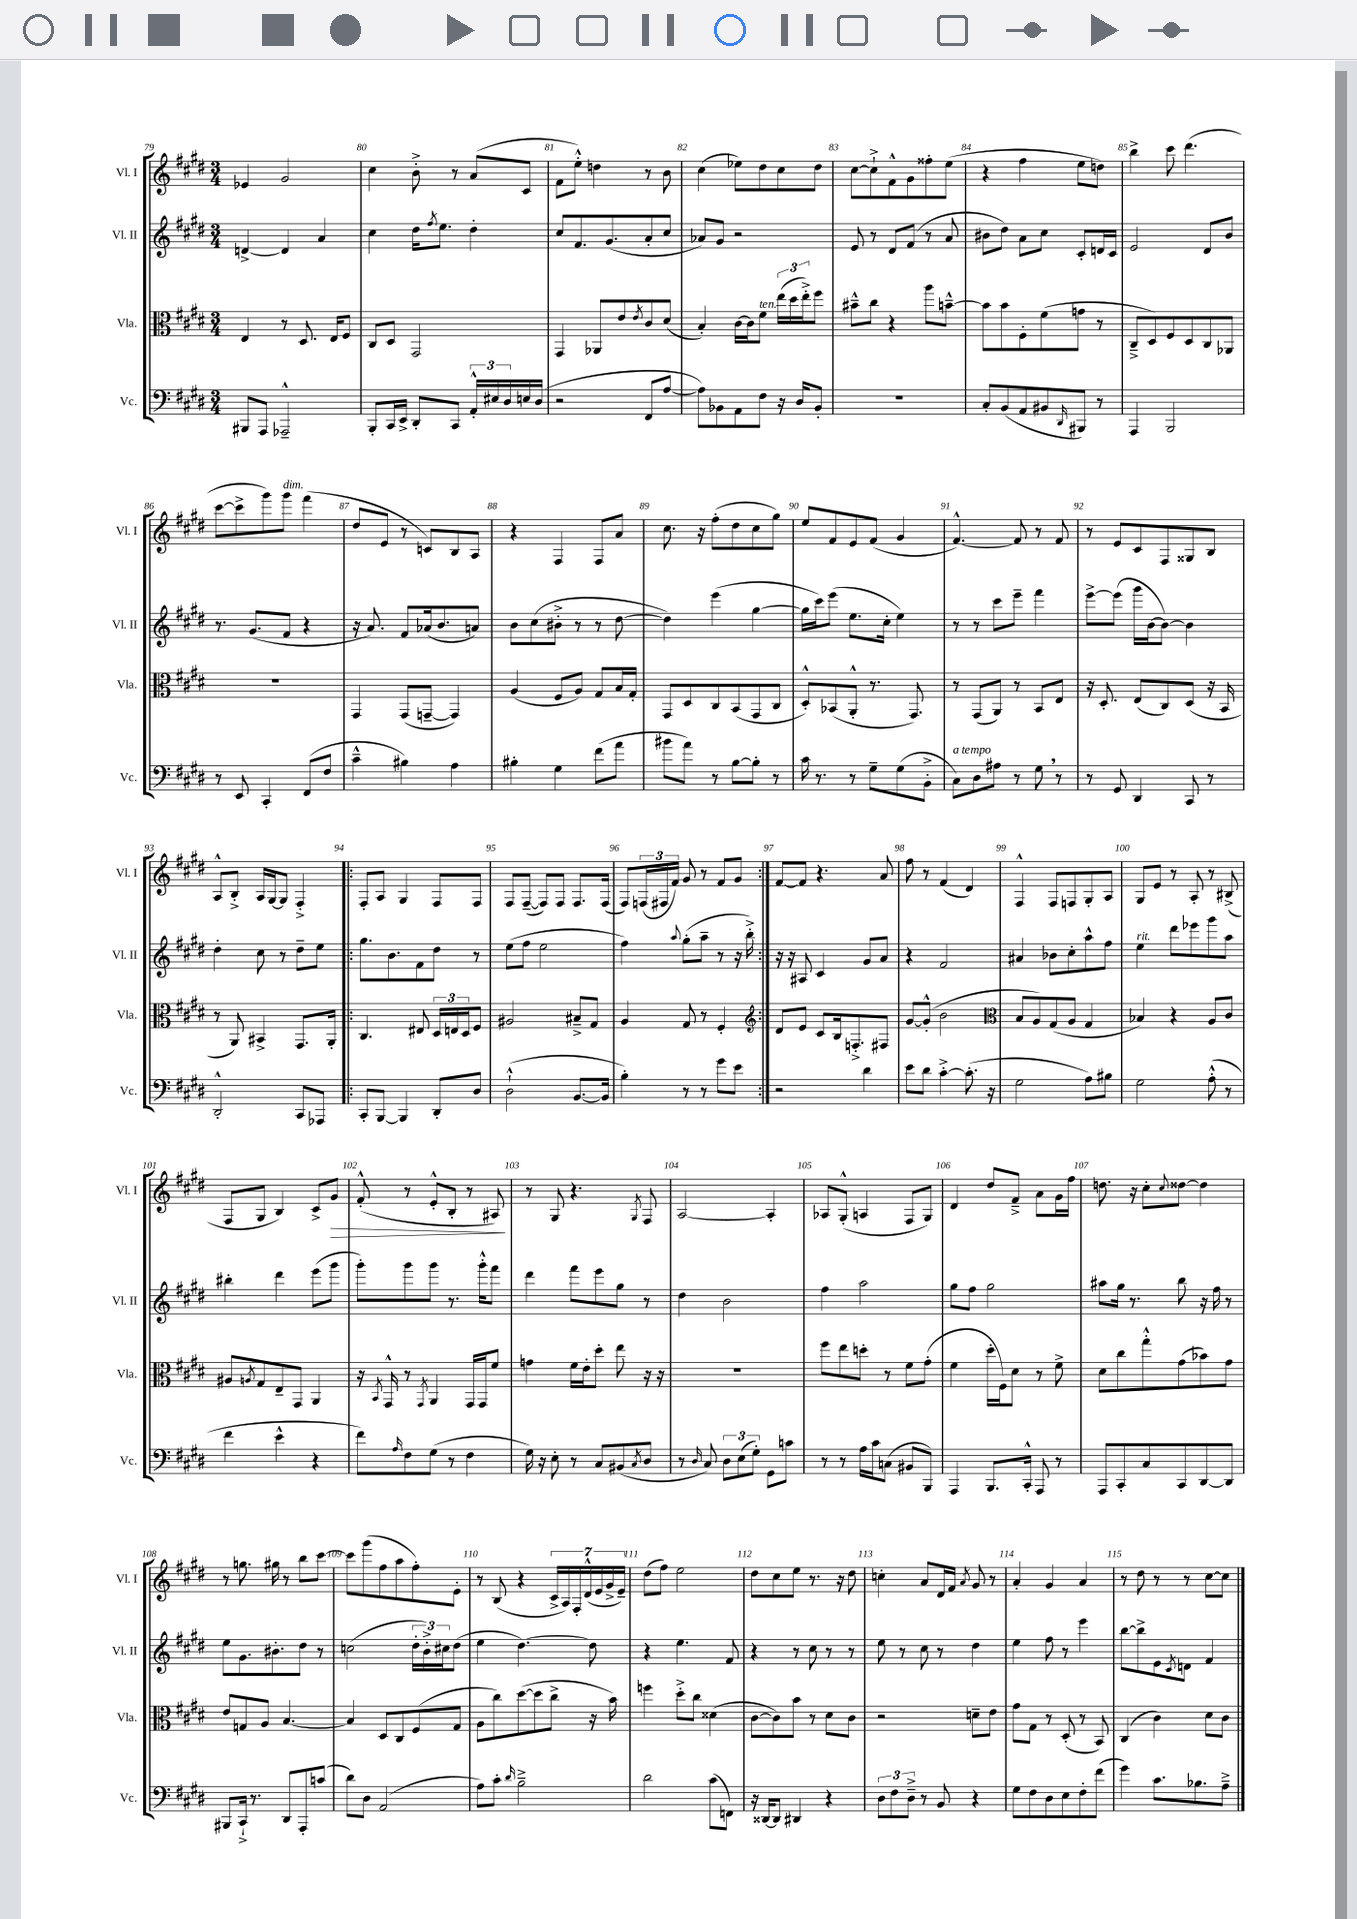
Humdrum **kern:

**kern	**kern	**kern	**kern
*staff4	*staff3	*staff2	*staff1
*clefF4	*clefC3	*clefG2	*clefG2
*k[f#c#g#d#]	*k[f#c#g#d#]	*k[f#c#g#d#]	*k[f#c#g#d#]
*M3/4	*M3/4	*M3/4	*M3/4
8BBB#/L	4E/	[4d^/	4e-/
8AAA/J	.	.	.
2AAA-~^^/	8r	4d/]	2g#/
.	8.D#/	.	.
.	.	4a/	.
.	16E/LK	.	.
.	8F#/J	.	.
=	=	=	=
8BBB'/L	8C#/L	4cc#\	4cc#\
16CC#/L	8D#/J	.	.
16EE^/JJ	.	.	.
8DD#'/L	2GG#/	16dd#\LK	8b'^\
.	.	8qff#/	.
.	.	8.ee\J	.
8CC#/J	.	.	8r
24AA'^^/LL	.	4dd#'\	(8a/L
24E#/	.	.	.
24D#/	.	.	.
16E/	.	.	8c#/J
(16D#/JJ	.	.	.
=	=	=	=
2r	4GG#/	8cc#/L	8f#\L
.	.	8.f#/	8ee'^^\J)
.	8AA-/L	.	4dd\
.	.	(8.g#/	.
.	8e/	.	.
.	8qe/	.	.
8FF#/L	8c#/	8a'/	8r
[8A/J	(8d#/J	8cc#/J	8b\
=	=	=	=
8A\]L)	4B'/)	8a-/L)	(4cc#\
8BB-\	.	8g#/J	.
8AA\	[16c#\LL	2r	8ee-\L)
.	16c#\]J	.	.
8F#\J	8f#\J	.	8dd#\
16r	(24ee\LL	.	8cc#\
.	24dd#\	.	.
16D#/LK	.	.	.
.	24ee'^\J)	.	.
8BB-'/J	8ff#\J	.	8dd#\J
=	=	=	=
2.r	8b#~^^\L	8e/	[8cc#\L
.	8cc#\J	8r	8cc#`^\]
.	4r	8d#/L	8f#^^\
.	.	(8f#/J	8g#\
.	8aa\L	8r	8ff##'\
.	[8b~^^\J	8a/	(8ee\J
=	=	=	=
8C#'/L	8b\]L	8b#\L	4r
(8BB/	8b\	8dd#\J)	.
8AA/	8F#'\	8a\L	4ff#\
8BB#/	(8f#\	8cc#\J	.
16qqDD#/	.	.	.
8BBB#/J)	8g\J	8c#'/L	8ee\L
8r	8r	16d/L	8dd\J)
.	.	16c#/JJ	.
=	=	=	=
4AAA/	8C#~^/L	2e/	4bb^\
.	8D#/)	.	.
2BBB/	8F#/	.	8ccc#\
.	8D#/	.	(4.ddd#\
.	8C#/	8d#/L	.
.	8AA-/J	8b/J	.
=	=	=	=
8r	2.r	8.r	[8ccc#\L
8EE/	.	.	8ccc#^\]
.	.	(8.g#/L	.
4CC#'/	.	.	8ggg#\)
.	.	8f#/J	8ggg#\J
(8FF#/L	.	4r	(4fff#\
8F#/J	.	.	.
=	=	=	=
4c#~^^\	4GG#/	16r	8dd#/L
.	.	8.a/)	.
.	.	.	8e/J
4B#\)	(8GG#/L	8f#/L	8r
.	[8GG~/J	(16a-/k	8c/L)
.	.	8.b/	.
4A\	4GG/])	.	8B/
.	.	8a/J)	8A/J
=	=	=	=
4B#'\	(4A/	8b\L	4r
.	.	(8cc#\	.
4G#\	8F#/L	8b#'^\J	4F#/
.	8A/J)	8r	.
(8f#\L	8G#/L	8r	8F#/L
8a\J	16B/L	[8dd#\	8a/J
.	16G#'/JJ	.	.
=	=	=	=
8b#\L	8GG#/L	4dd#\])	8.cc#\
8a\J)	8D#/	.	.
.	.	.	16r
8r	8C#/	(4eee\	(8ff#'\L
[8B\L	(8BB/	.	8dd#\
8B'\]J	8GG#/	[4gg#\	8cc#\
8r	8C#/J	.	8gg#\J)
=	=	=	=
16c#\	8D#'^^/L)	16gg#\]LL	8ee/L
8.r	.	16ccc#\J)	.
.	(8BB-/	(8eee\J	8f#/
8r	8AA'^^/J	8.ee\L	8e/
8G#~\L	8.r	.	(8f#/J
.	.	16cc#'\Jk	.
(8G#\	.	4ee\)	4g#/
.	8.GG#/)	.	.
8BB'^\J	.	.	.
=	=	=	=
8C#\L)	8r	8r	[4.f#^^/)
8D#\	(8GG#/L	8r	.
8A#\J	8AA/J)	8ccc#\L	.
8r	8r	8eee~\J	8f#/]
8G#\	8BB/L	4fff#\	8r
8r	8E/J	.	8f#/
=	=	=	=
8r	16r	[8eee^\L	8r
.	8.D#'/	.	.
8GG#/	.	(8eee\]J	8e/L
4DD#/	(8E/L	16ggg#\LL	8c#/
.	.	[16b\J	.
.	8C#/)	8b\_J)	8F#/
8CC#/	(8D#/J	4b\]	8G##/
8r	16r	.	8B/J
.	16BB/	.	.
=	=	=	=
2DD#'^^/	8r	4dd#'\	8A^^/L
.	8AA/)	.	8B'^/J
.	4BB#^/	8cc#\	16A/LL
.	.	.	[16G#/J
.	.	8r	8G#/]J
8CC#/L	8.GG#/L	8dd#~\L	4F#'^/
8AAA-/J	.	8ee\J	.
.	16AA'/Jk	.	.
=!|:	=!|:	=!|:	=!|:
8CC#'/L	4.C#/	8.gg#\L	8F#'/L
[8BBB/J	.	.	8A/J
.	.	8.b\	.
4BBB/]	.	.	4G#/
.	8E#/	8f#\	.
8DD#'/L	24D#/LL	8dd#\J	8F#/L
.	24E/	.	.
.	24D#/J	.	.
8D#/J	8F#/J	8r	8F#/J
=	=	=	=
(2D#`^^\	2A#/	(8ee\L	8F#/L
.	.	8ff#\J	([8F#~/J
.	.	2ee\	8F#/]L)
.	.	.	8F#/J
[8.BB/L	8B#~^/L	.	8.F#/L
.	8G#/J	.	.
16BB/]Jk	.	.	(16F#/Jk
=	=	=	=
4B'\)	4A/	4ff#\)	8F#/L)
.	.	.	(24F/L
.	.	.	24F#/
.	.	.	24f#/JJ)
.	.	8qqaa/	.
8r	8G#/	(8gg#'\L	8g#/
8r	8r	8aa~\J	8r
8g#\L	4F#'/	8r	8f#/L
8e\J	.	16r	8g#/J
.	.	16bb'^\)	.
=:|!	=:|!	=:|!	=:|!
*	*clefG2	*	*
2r	8d#/L	16r	[8f#/L
.	.	16r	.
.	8e/J	8A#/	8f#/]J
.	8c#/L	4c#/	4.r
.	16B/k	.	.
.	8.F'^/	.	.
4d#\	.	8g#/L	.
.	8F#/J	8a/J	8a/
=	=	=	=
8e\L	[8g#/L	4r	8ff#\
8d#\J	(8g#'^^/]J	.	8r
[4c#'^\	2b\	2f#/	(4f#/
(8.c#'\]	.	.	4d#/)
16r	.	.	.
=	=	=	=
*	*clefC3	*	*
2G#\	8B/L	4a#/	4F#^^/
.	8A/)	.	.
.	(8G#/	8b-\L	8F#/L
.	8A/J	8cc#'\	8F/
8A\L)	4G#/	8aa^^\	8G#'/
8B#\J	.	8ff#\J	8A/J
=	=	=	=
2G#\	4B-/)	4ee\	8G#/L
.	.	.	8e/J
.	4r	8ddd#\L	8r
.	.	8eee-\	8A'/
(8A'^^\	8A/L	8ggg#\	8r
8r	8c#/J	8aa\J	(8B#^/
=	=	=	=
4f#\	8A#/L	4bb#'\	8F#/L
.	8qA/	.	.
.	8G#/	.	8G#/J
4e^^\	8E~/	4ddd#\	4B/)
.	8GG#/J	.	.
4r	4AA/	(8eee\L	8c#^/L
.	.	8ggg#\J	8g#/J
=	=	=	=
8f#\L)	16r	8ggg#'\L)	(8f#'^^/
.	8qBB/	.	.
.	16GG#^^/	.	.
16qqA/	.	.	.
8F#\	8r	8ggg#\	8r
.	8qGG#/	.	.
(8G#\J	4AA/	8ggg#\J	8e'^^/L
8r	.	8.r	8B'/J
4F#\	16GG#/LL	.	8r
.	16GG#/J	16ggg#'^^\LK	.
.	8f#/J	8fff#\J	8A#/)
=	=	=	=
16G#\)	4g\	4ddd#\	8r
16r	.	.	.
8E'\	.	.	8G#/
8r	16f#\LL	8fff#\L	4.r
.	16e'\J	.	.
8C#/L	8dd#'\J	8eee\	.
(8BB#/	8ee\	8gg#\J	.
8qC#/	.	.	8qG#/
8D#/J	16r	8r	8F#/
.	16r	.	.
=	=	=	=
8r	2.r	4dd#\	[2A/
16qqD#/	.	.	.
8C#/)	.	.	.
12D#\L	.	2b\	.
(12E\	.	.	.
12G#'\J)	.	.	.
8GG#\L	.	.	4A'/]
8c\J	.	.	.
=	=	=	=
8r	8ff#\L	4ff#\	8A-/L
8r	8ee\	.	(8G#'^^/J
16A\LL	8dd'\J	2aa\	4A/
16c#\J	.	.	.
(8C\J	8r	.	.
8BB#/L	8f#\L	.	8F#/L
8BBB/J)	(8g#'\J	.	8G#/J)
=	=	=	=
4AAA/	4f#\	8gg#\L	4d#/
.	.	8ff#\J	.
8.BBB/L	16dd#'\LL	2gg#\	8dd#/L
.	16F#\J)	.	.
.	8d#\J	.	8f#~^/J
16CC#'^^/Jk	.	.	.
8AAA/	8r	.	8a\L
8r	8f#^\	.	16g#\L
.	.	.	16ff#\JJ
=	=	=	=
8AAA/L	8d#\L	8aa#\L	8.dd\
8CC#'/	8cc#\	16gg#\Jk	.
.	.	8.r	16r
8C#/	8gg#'^^\	.	8cc#'\L
.	.	.	8qqcc#/
8CC#/	(8g#\	8bb\	[8dd##\J
[8DD#/	8b-\)	16r	4dd##\]
.	.	16ff#\	.
8DD#/]J	8g#\J	8r	.
=	=	=	=
8BBB#/L	8e/L	8ee\L	8r
16CC#`^/Jk	8G/	8.g#\	8.gg\
8.r	.	.	.
.	8A/J	.	.
.	.	8.b#'\	16gg#\
8DD#/L	[4.B/	.	8r
8AAA'/	.	8dd#\J	8bb\L
(8c/J	.	8r	[8ccc#\J
=	=	=	=
8d#\L)	4B/]	(2cc\	8ccc#\]L
8D#\J	.	.	(8ggg#\
(2AA/	8D#/L	.	8ff#\
.	8C#/	.	8aa\
.	(8F#/	24dd#'\LL	8ff#'\)
.	.	24b'^\)	.
.	.	24cc#\J	.
.	8G#/J	(8dd#\J	8e'\J
=	=	=	=
8A\L)	8A\L	4ee\	8r
8c#'\J	8cc#\)	.	(8B/
16qqd#/	.	.	.
2B~^\	([8dd#\	[4.dd#\)	4r
.	8dd#\]	.	.
.	8cc#^\J	.	28c#^/LL
.	.	.	28A/)
.	.	.	28F#'/
.	.	.	(28d#^^/
.	16r	8dd#\]	.
.	.	.	28e/
.	.	.	28g#^/
.	16b\)	.	.
.	.	.	28e~/JJ)
=	=	=	=
2d#\	4ff\	4r	(8dd#\L
.	.	.	8ff#\J)
.	8dd#'^\L	4.ee\	2ee\
.	8cc#\J	.	.
(8c#\L	(4d##\	.	.
8FF\J)	.	8f#/	.
=	=	=	=
16r	[8c#\L	4r	8dd#\L
[16DD##/LK	.	.	.
8DD##/]J	8c#\])	.	8cc#\
4DD#/	8b\J	8r	8ee\J
.	8r	8cc#\	8.r
4r	8d#\L	8r	.
.	.	.	16r
.	8c#\J	8r	8dd#\
=	=	=	=
12D#\L	2r	8ee\	4cc'\
12F#\	.	.	.
.	.	8r	.
12D#~^\J	.	.	.
8r	.	8cc#\	8a/L
8BB/	.	8r	16d#/L
.	.	.	16f#/JJ
.	.	.	8qa/
4r	8d~\L	4dd#\	8g#/
.	8e\J	.	8r
=	=	=	=
8G#\L	8g#\L	4ee\	4a'/
8F#\	8G#\J	.	.
8D#\	8r	8ff#\	4g#/
8E\	(8D#'/	8r	.
8F#'\	8r	4eee\	4a/
(8f#\J	8BB/)	.	.
=	=	=	=
4g#\)	(4C#/	[8bb\L	8r
.	.	8bb^\]	8dd#\
8.c#\L	4c#\)	8e\	8r
.	.	8qc#/	.
.	.	8d\J	8r
8.B-\	.	.	.
.	8d#\L	4f#/	[8cc#\L
8A~^\J	8c#\J	.	8cc#\]J
==	==	==	==
*-	*-	*-	*-
